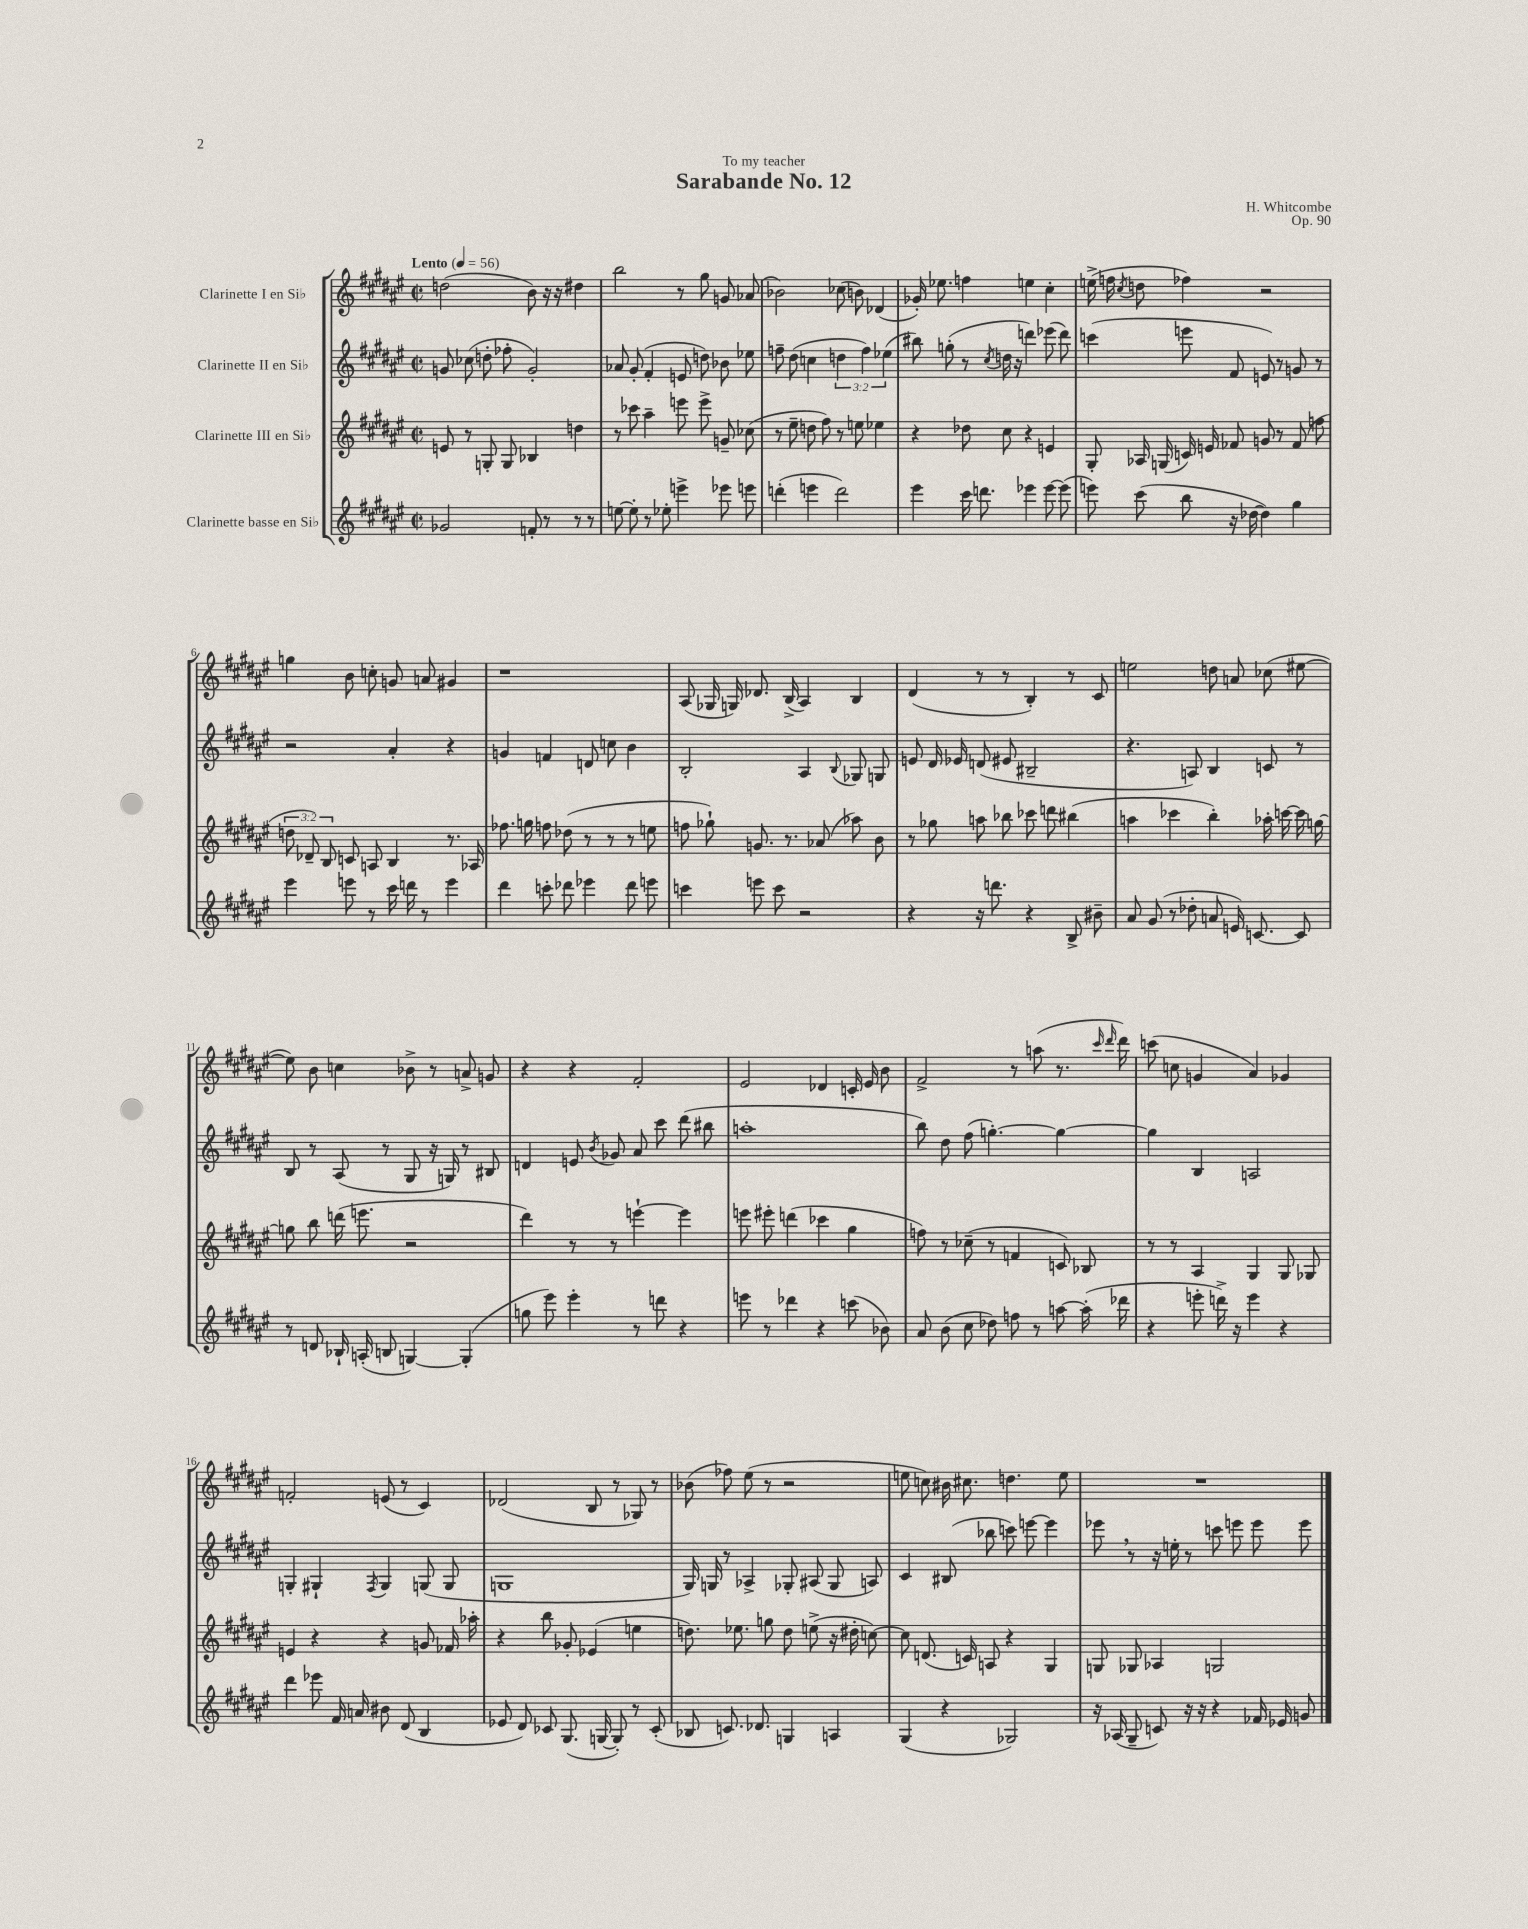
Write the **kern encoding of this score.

**kern	**kern	**kern	**kern
*staff4	*staff3	*staff2	*staff1
*clefG2	*clefG2	*clefG2	*clefG2
*k[f#c#g#d#a#e#]	*k[f#c#g#d#a#e#]	*k[f#c#g#d#a#e#]	*k[f#c#g#d#a#e#]
*M2/2	*M2/2	*M2/2	*M2/2
*met(c|)	*met(c|)	*met(c|)	*met(c|)
*MM56	*MM56	*MM56	*MM56
2g-	8e	8g	(2dd
.	8r	(8cc-	.
.	8G'	8dd'	.
.	8G	8ff-'	.
8f'	4B-	2g')	8b)
8r	.	.	16r
.	.	.	16r
8r	4dd	.	4dd#
8r	.	.	.
=	=	=	=
[8ee	8r	8a-	2bb
8ee']	8ccc-	(8g#'	.
8r	4aa#~	4f#'	.
8ee-'	.	.	.
4eee^	8eee	8e	8r
.	8eee^	8dd)	8gg#
8eee-	8g~	8b-	8g
8eee	(8cc-	8ee-	(8a-
=	=	=	=
(4ddd'	8r	8ff~	2b-)
.	8ee#~	(8dd#	.
4eee	8dd	4cc	.
.	8ff#)	.	.
2ddd)	8r	6dd	(8cc-
.	8ee	.	8b)
.	.	6ff)	.
.	4ee-	.	(4d-
.	.	(6ee-	.
=	=	=	=
4eee#	4r	8bb#)	16g-')
.	.	.	8.ee-
.	.	(8gg'	.
16ccc#	8dd-	8r	4ff
8.ddd	.	.	.
.	.	8qcc#	.
.	8cc#	16dd	.
.	.	16r	.
4eee-	4r	4ddd)	4ee
[8eee-	4e	(8eee-	4cc#'
(8eee-]	.	8ddd)	.
=	=	=	=
8eee)	8G#'	(4ccc	(16ee^
.	.	.	16ff
.	.	.	8qcc#
(8ccc#	16A-	.	8dd
.	(16G	.	.
8bb	16c)	8eee	4ff-)
.	16e	.	.
16r	8f-	8f#	.
[16dd-	.	.	.
4dd-])	8g	8e)	2r
.	8r	8r	.
4gg#	(8f-	8g	.
.	8ff	8r	.
=	=	=	=
4eee#	12dd	2r	4gg
.	12d-~)	.	.
.	12B	.	.
8eee	8c	.	8b
8r	8A	.	8cc'
16ccc#	4B	4a#'	8g
16ddd	.	.	.
8r	.	.	8a
4eee	8.r	4r	4g#
.	16A-	.	.
=	=	=	=
4ddd#	8.ff-	4g	1r
.	16gg	.	.
8ccc'	8ff	4f	.
8ddd-	(8dd-	.	.
4eee-	8r	8d	.
.	8r	8cc	.
8ddd-	8r	4b	.
8eee	8ee	.	.
=	=	=	=
4ccc	8ff	2B'	(8A#
.	8gg-`)	.	16G-
.	.	.	16G)
8eee	8.g	.	8.d-
8ccc	.	.	.
.	8.r	.	(16B^
2r	.	4A#	4A#)
.	(8a-	.	.
.	.	8qqB	.
.	8aa-)	8G-	4B
.	8b	8G	.
=	=	=	=
4r	8r	8e	(4d#
.	8gg-	16d#	.
.	.	16e-	.
16r	8aa	(8d	8r
8.ddd	.	.	.
.	8bb-	8e#	8r
4r	8ccc-	2B#~	4B')
.	8ddd	.	.
8B^	(4bb#	.	8r
8b#~	.	.	8c#
=	=	=	=
8a#	4aa	4.r	2ee
(8g#	.	.	.
8r	4ccc-	.	.
8dd-'	.	8A)	.
8a	4bb')	4B	8dd
16e)	.	.	8a
[8.c	.	.	.
.	16aa-'	8c	(8cc-
.	[16ccc	.	.
8c]	16ccc]	8r	[8ee#
.	[16gg	.	.
=	=	=	=
8r	8gg]	8B	8ee#])
8d	8bb	8r	8b
16B-`	(16ddd	(8A#	4cc
(16A'	8.eee	.	.
8B	.	8r	.
[4G)	2r	8G#	8b-^
.	.	16r	8r
.	.	16G)	.
(4G']	.	8r	8a^
.	.	8B#	8g
=	=	=	=
8gg	4ddd#)	4d	4r
8eee#)	.	.	.
4eee#'	8r	8e	4r
.	.	8qb	.
.	8r	8g-	.
8r	[4eee`	8a#	2f#'
8ddd	.	8ccc#	.
4r	4eee]	(8ddd#	.
.	.	8bb#	.
=	=	=	=
8eee	8eee	1aa'	2e#
8r	8eee#'	.	.
4ddd-	(4ddd	.	.
4r	4ccc-	.	4d-
(8ccc	4gg#	.	16c'
.	.	.	16e#
8b-)	.	.	8b
=	=	=	=
8a#	8ff)	8bb)	2f#^
(8b	8r	8dd#	.
8cc#	(8cc-~	(8ff#	.
8dd-)	8r	[4.gg')	.
8ff	4f	.	8r
8r	.	.	(8aa
[8aa	8c)	4gg_	8.r
(16aa']	8B-	.	.
.	.	.	16qqccc#
.	.	.	16qqddd#
16ddd-	.	.	16ddd#)
=	=	=	=
4r	8r	4gg]	(8ccc
.	8r	.	8cc
8eee'	4A#	4B	4g
16ddd^)	.	.	.
16r	.	.	.
4eee	4G#	2A	4a#)
4r	8G#	.	4g-
.	8G-	.	.
=	=	=	=
4ddd#	4e	4G'	2f'
8eee-	4r	4G#`	.
16f#	.	.	.
16a	.	.	.
.	.	8qF#	.
8b#	4r	4G#	(8e
(8d#	.	.	8r
4B	8g	(8G	4c#)
.	16f-	8G	.
.	16aa-'	.	.
=	=	=	=
8e-	4r	1G	(2d-
8d#)	.	.	.
8c-	8bb	.	.
(8.G#	8g-'	.	.
.	(4e-	.	8B
[16G	.	.	.
8G'])	.	.	8r
8r	4ee	.	8G-)
(8c-'	.	.	8r
=	=	=	=
8B-	8.dd)	16G#)	(8b-
.	.	16G	.
8.c)	.	8r	8ff-)
.	8.ee-	.	.
.	.	4A-^	(8ee#
8.d-	.	.	.
.	8gg	.	8r
4G	8dd	8G-'	2r
.	(8ee^	(8A#	.
4A	16r	8G-	.
.	16dd#'	.	.
.	[8cc)	8A)	.
=	=	=	=
(4G#	8cc]	4c#	8ee
.	(8.d	.	8cc)
4r	.	(8B#	16b#
.	16c)	.	8.cc#
.	8A	8bb-	.
2G-)	4r	8ccc)	4.dd
.	.	[8eee	.
.	4G#	4eee]	.
.	.	.	8ee
=	=	=	=
16r	8G	8eee-	1r
(16A-	.	.	.
8G#~	8G-	8r	.
8c)	4A-	16r	.
.	.	16ee'	.
16r	.	8r	.
16r	.	.	.
4r	2G	8ccc	.
.	.	8eee	.
16f-	.	8eee	.
16e-	.	.	.
8g	.	8eee	.
==	==	==	==
*-	*-	*-	*-
